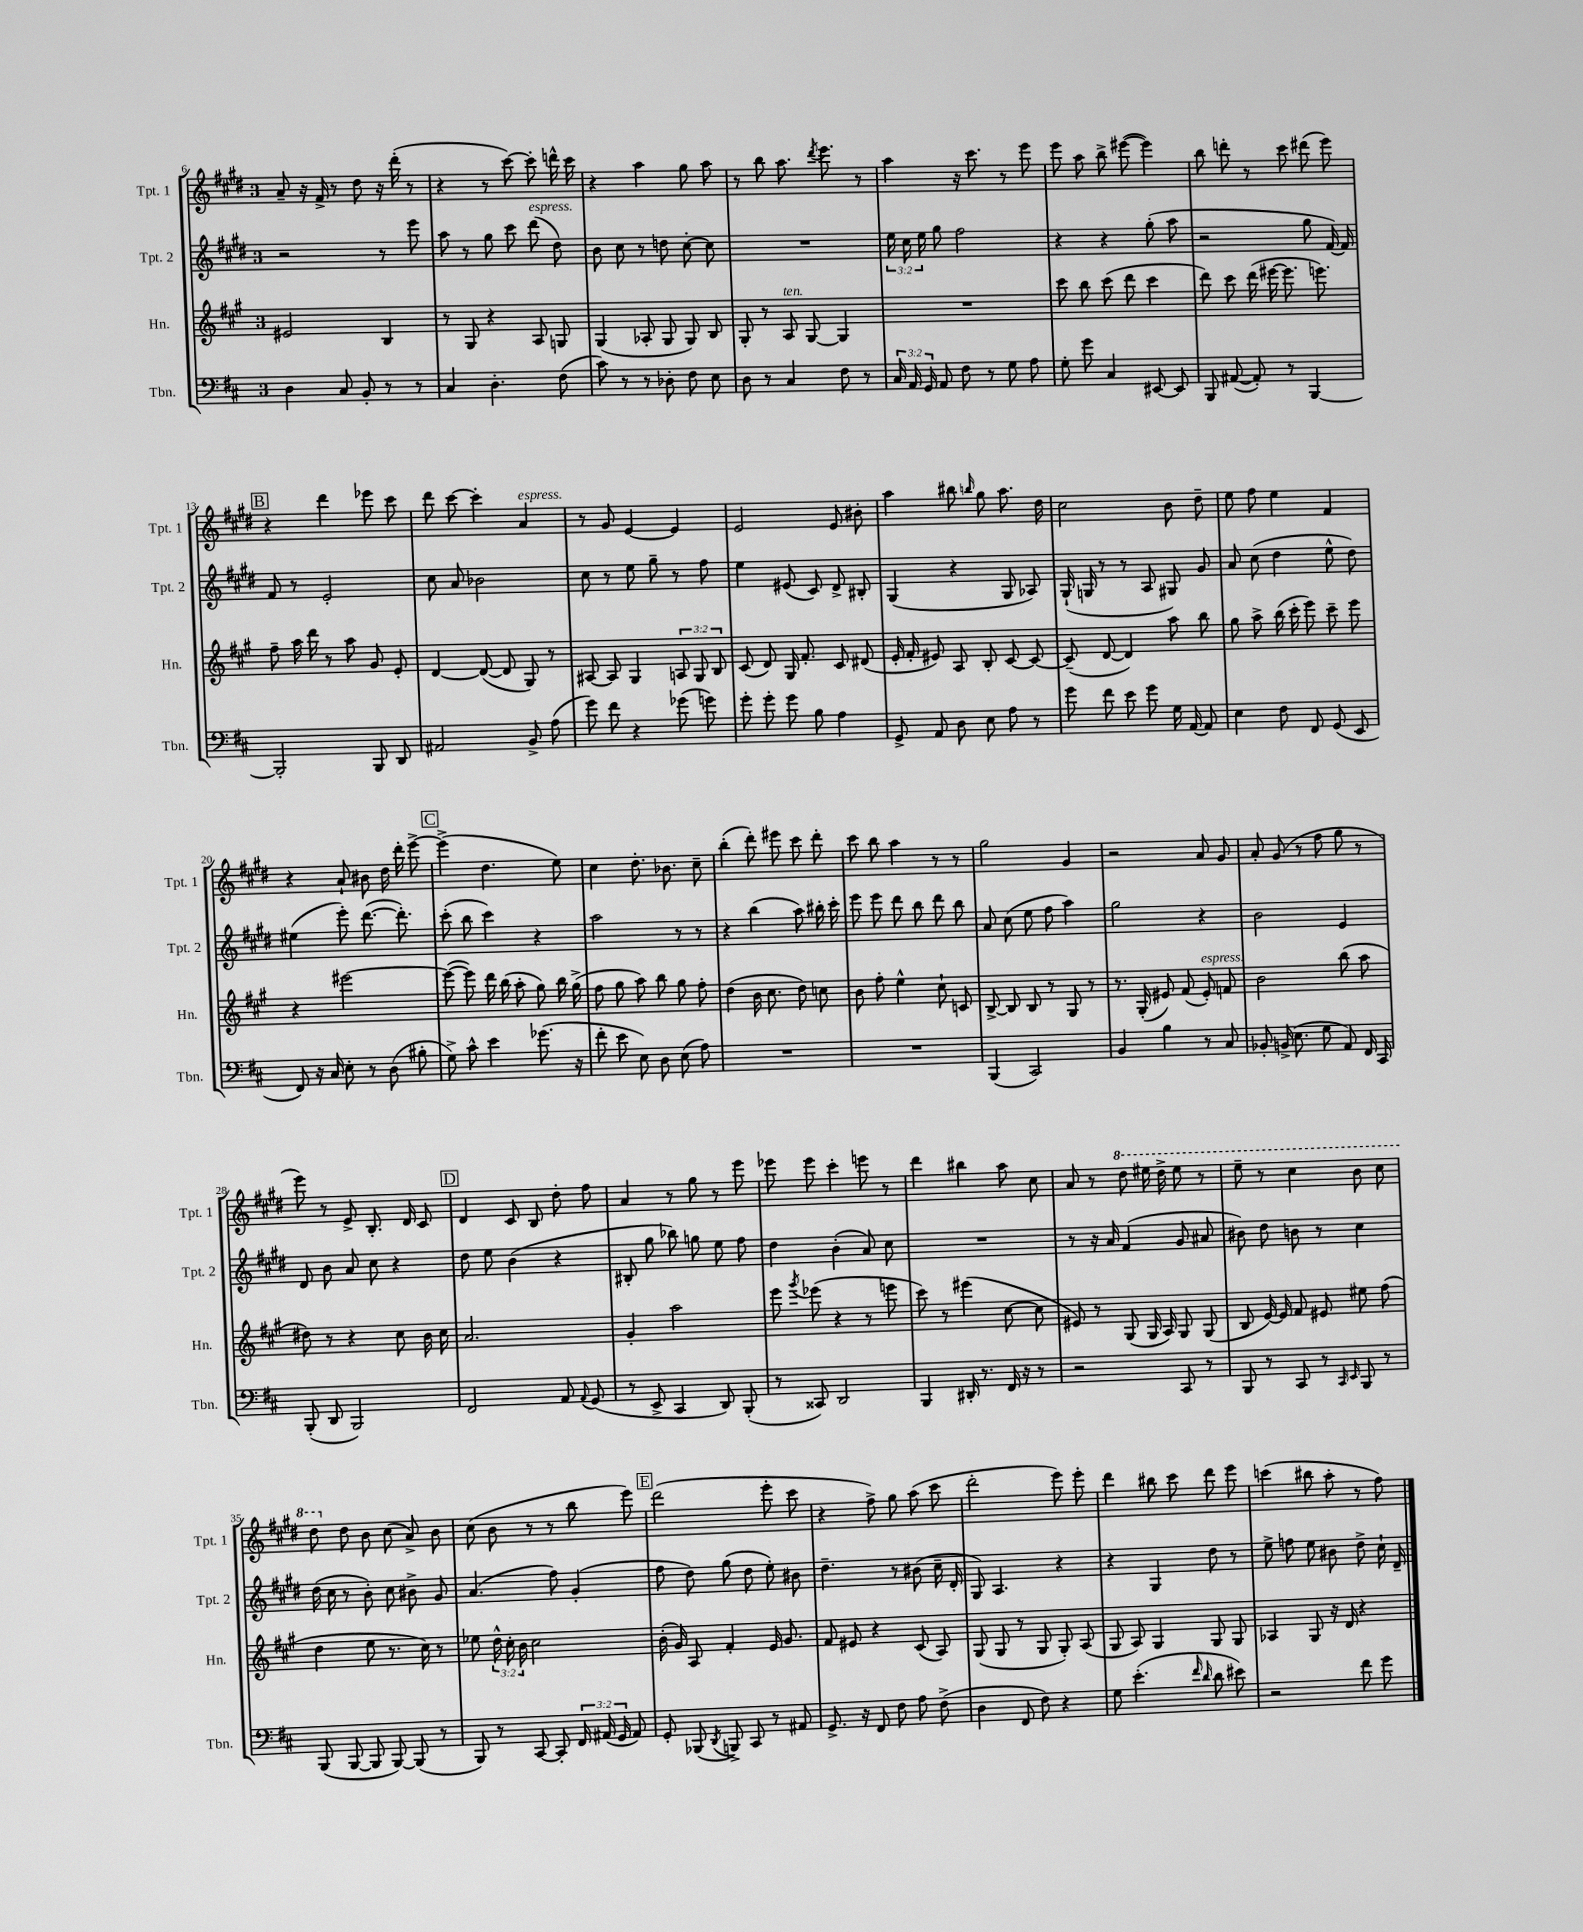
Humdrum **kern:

**kern	**kern	**kern	**kern
*part4	*part3	*part2	*part1
*staff4	*staff3	*staff2	*staff1
*I"Tbn.	*I"Hn.	*I"Tpt. 2	*I"Tpt. 1
*I'Tbn.	*I'Hn.	*I'Tpt. 2	*I'Tpt. 1
*clefF4	*clefG2	*clefG2	*clefG2
*k[f#c#]	*k[f#c#g#]	*k[f#c#g#d#]	*k[f#c#g#d#]
*M3/4	*M3/4	*M3/4	*M3/4
=6	=6	=6	=6
4D\	2e#X/	2r	8a~/
.	.	.	16r
.	.	.	16f#^/
8C#/	.	.	8r
8BB'/	.	.	8dd#\
8r	4B/	8r	16r
.	.	.	(16ddd#'\
8r	.	8eee\	8r
=7	=7	=7	=7
4C#/	8r	8aa\	4r
.	8G#/	8r	.
4.D'\	4r	8gg#\	8r
.	.	8ccc#\	[8ccc#\)
!	!	!LO:TX:a:i:t=espress.	!
.	8A/	(8ddd#\	8ccc#'\]
(8F#\	8Gn/	8dd#\)	16dddn^^\
.	.	.	16ccc#\
=8	=8	=8	=8
8c#\)	(4G#/	8b\	4r
8r	.	8cc#\	.
8r	8A-X'/	8r	4aa\
8D-X'\	8G#/	8ddn\	.
8F#\	8G#/)	[8cc#'\	8gg#\
8E\	8B/	8cc#\]	8aa\
=9	=9	=9	=9
8D\	8G#'/	2.r	8r
8r	8r	.	8bb\
!	!LO:TX:a:i:t=ten.	!	!
4C#/	8A/	.	8.aa\
.	[8G#/	.	.
.	.	.	8qddd#/
.	.	.	8.eee\
8F#\	4G#/]	.	.
8r	.	.	8r
=10	=10	=10	=10
24C#/	2.r	24ee\	4aa\
24AA/	.	24cc#\	.
24GG/	.	24ee\	.
8AA/	.	8gg#\	.
8F#\	.	2ff#\	16r
.	.	.	8.ccc#\
8r	.	.	.
8G\	.	.	8r
8A\	.	.	8eee\
=11	=11	=11	=11
8G'\	8ccc#\	4r	8eee\
8g\	8bb\	.	8aa\
4C#/	(8ccc#\	4r	8bb^\
.	8ddd\	.	([8eee#X\
[8EE#X/	4ccc#\	(8gg#'\	4eee#\])
8EE#/]	.	8aa\	.
=12	=12	=12	=12
8BBB/	8ddd\)	2r	8bb\
([8AA#X/	8ccc#\	.	8dddn'\
8AA#'/])	(16ddd\	.	8r
.	[16eee#X\	.	.
8r	8.eee#\]	.	8ccc#\
[4BBB/	.	8gg#\	(8ddd#X\
.	8.eeen\)	.	.
.	.	[16f#/)	8eee\)
.	.	16f#/]	.
!!LO:LB:g=z
!!LO:REH:place=s1:t=B
=13	=13	=13	=13
2BBB'/]	8ff#~\	8f#/	4r
.	16aa\	8r	.
.	16ddd\	.	.
.	8r	2e'/	4ddd#\
.	8aa\	.	.
8BBB/	8g#/	.	8eee-X\
8DD/	8e'/	.	8ccc#\
=14	=14	=14	=14
2AA#X/	[4d/	8cc#\	8ddd#\
.	.	8a/	[8ccc#\
.	(8d/_	2b-X\	4ccc#'\]
.	8d/]	.	.
!	!	!	!LO:TX:a:i:t=espress.
8BB^/	8G#/)	.	4a/
(8A\	8r	.	.
=15	=15	=15	=15
8g\)	[8A#X/	8cc#\	8r
8f#\	8A#/]	8r	8g#/
4r	4G#/	8ee\	[4e/
.	.	8gg#~\	.
(8g-X\	12An/	8r	4e/]
.	12G#/	.	.
8gn\)	.	8ff#\	.
.	12B/	.	.
=16	=16	=16	=16
8g'\	(8c#/	4ee\	2e/
8g'\	8d/)	.	.
8g\	16G#/	(8e#X/	.
.	8.f#'/	.	.
8B\	.	8c#/)	.
4A\	8c#/	8d#^/	8e/
.	(8d#X/	8B#X'/	8b#X'\
=17	=17	=17	=17
8GG^/	16e'/	(4G#/	4aa\
.	16f#'/	.	.
8AA/	8e#X/)	.	.
8D\	8A/	4r	8bb#X\
.	.	.	16qqbbn/
8E\	8B'/	.	8gg#\
8A\	[8c#/	8G#/	8.aa\
8r	8c#/_	8A-X/)	.
.	.	.	16dd#\
=18	=18	=18	=18
8g\	(8c#~/]	(16G#`/	2cc#\
.	.	16Gn/	.
8f#\	[8d/	8r	.
8e\	4d/])	8r	.
8g\	.	8A/	.
16G\	8aa\	8G#X/)	8b\
[16AA/	.	.	.
8AA/]	8bb\	8g#/	8dd#~\
=19	=19	=19	=19
4E\	8gg#\	8a/	8ee\
.	8aa^\	(8cc#\	8ff#\
8F#\	(16bb\	4dd#\	4ee\
.	16ccc#'\	.	.
8FF#/	8eee\)	.	.
(8GG/	8ccc#~\	8ee^^\	4f#/
8EE/	8eee\	8dd#\)	.
!!LO:LB:g=z
=20	=20	=20	=20
8FF#/)	4r	(4ee#X\	4r
16r	.	.	.
16C#/	.	.	.
8E'\	[2eee#X\	8eee'\)	8a`/
8r	.	([8.ddd#\	8b#X\
(8D\	.	.	16dd#\
.	.	8.ddd#'\])	16ddd#'\
8B#X'\	.	.	[8eee^\
!!LO:REH:place=s1:t=C
=21	=21	=21	=21
8G^\)	(8eee#\_	(8ccc#'\	(4eee^\]
8c#^^\	8eee#\])	8bb\	.
4e\	16ddd\	4ccc#\)	4.dd#\
.	(16bb\	.	.
.	8aa'\	.	.
(8.g-X\	8gg#\)	4r	.
.	16bb\	.	8ee\)
16r	(16gg#^\	.	.
=22	=22	=22	=22
8f#'\	8ff#\	2aa\	4cc#\
8e\	8gg#\	.	.
8E\)	8aa\)	.	8.dd#'\
8D\	8bb\	.	.
.	.	.	8.b-X\
(8E\	8gg#\	8r	.
8A\)	8ff#'\	8r	8cc#~\
=23	=23	=23	=23
2.r	(4dd\	4r	(4bb'\
.	16b\	(4bb\	8ddd#'\)
.	8.cc#\	.	.
.	.	.	8eee#X\
.	8dd\)	8aa\)	8ccc#\
.	8ccn\	16bb#X'\	8ddd#'\
.	.	16ccc#'\	.
=24	=24	=24	=24
2.r	8b\	8eee\	8ccc#\
.	8ff#'\	8eee\	8bb\
.	4ee^^\	8ddd#\	4aa\
.	.	8bb\	.
.	8cc#`\	8ddd#\	8r
.	8cn/	8bb\	8r
=25	=25	=25	=25
(4BBB/	[8B^/	8a/	2gg#\
.	8B/]	(8cc#\	.
2CC#/)	8B/	8ee\	.
.	8r	8ff#\	.
.	8G#/	4aa\)	4g#/
.	8r	.	.
=26	=26	=26	=26
4BB/	8.r	2gg#\	2r
.	(16G#'/	.	.
4B\	8e#X/)	.	.
.	(8f#/	.	.
!	!LO:TX:a:i:t=espress.	!	!
8r	8e#'/)	4r	8a/
8C#/	8fn/	.	8g#/
=27	=27	=27	=27
8BB-X'/	2b\	2b\	8a'/
(16BBn^/	.	.	(8g#/
8.E\	.	.	.
.	.	.	8r
8G\	.	.	8ff#\
8AA/)	(8bb\	4e/	8gg#\
16FF#/	8aa\	.	8r
16CC#/	.	.	.
!!LO:LB:g=z
=28	=28	=28	=28
(8BBB'/	8dd#X\)	8d#/	8eee\)
8DD/	8r	8b\	8r
2BBB/)	4r	8a/	8e^/
.	.	8cc#\	8.B'/
.	8cc#\	4r	.
.	.	.	16d#/
.	16b\	.	8c#/
.	16cc#\	.	.
!!LO:REH:place=s1:t=D
=29	=29	=29	=29
2FF#/	2.a/	8dd#\	4d#/
.	.	8ee\	.
.	.	(4b\	8c#/
.	.	.	8B/
8AA/	.	4r	8dd#'\
8qqAA/	.	.	.
(8GG/	.	.	8ff#\
=30	=30	=30	=30
8r	4g#'/	8B#X'/	4a/
8EE^/	.	8gg#\	.
4CC#/	2aa\	8bb-X\)	8r
.	.	8ggn\	8gg#\
8DD/)	.	8ee\	8r
(8BBB'/	.	8ff#\	8eee\
=31	=31	=31	=31
8r	8eee\	4dd#\	8eee-X\
.	8qggg#/	.	.
8CC##X/)	(8eee-X\	.	8eee-\
2DD/	4r	(4b'\	4ccc#'\
.	8r	8a/)	8eeen\
.	8eeen\	8cc#\	8r
=32	=32	=32	=32
4BBB/	8ccc#\)	2.r	4ddd#\
.	8r	.	.
16DD#X'/	(4eee#X\	.	4bb#X\
8.r	.	.	.
16FF#/	[8cc#\	.	8aa\
16r	.	.	.
8r	8cc#\]	.	8cc#\
=33	=33	=33	=33
2r	8e#X/)	8r	8a/
.	8r	16r	8r
.	.	16a/	.
*	*	*	*8va
.	(8G#/	(4f#/	8ddd#\
.	16G#/	.	16eee#X\
.	16A/)	.	16ddd#^\
8CC#/	8G#/	8g#/	8eee#\
8r	(8G#/	8a#X/	8r
=34	=34	=34	=34
8BBB/	8B/	8b#X\)	8eee~\
8r	[16e/)	8dd#\	8r
.	16e/]	.	.
8CC#/	8f#/	8bn\	4ccc#\
8r	8e#X/	8r	.
16qqCC#/	.	.	.
16qqEE/	.	.	.
8BBB/	8ee#X\	4cc#\	8bb\
8r	(8ff#\	.	8ccc#\
!!LO:LB:g=z
=35	=35	=35	=35
(8BBB/	4dd\	(16dd#\	8ddd#\
.	.	16cc#\	.
*	*	*	*X8va
[8BBB/	.	8r	8dd#\
8BBB/]	8ee\	8b'\)	8b\
[8BBB/)	8.r	8cc#\	(8cc#\
(8BBB/]	.	8b#X^\	8a^/)
.	16cc#\)	.	.
8r	8r	8g#/	8b\
=36	=36	=36	=36
8BBB/)	8ee-X\	(4.a/	(8cc#\
8r	24dd^^\	.	8b\
.	24cc#'\	.	.
.	24b\	.	.
[8CC#/	2cc#\	.	8r
8CC#'/]	.	8ff#\)	8r
24FF#/	.	(4g#'/	8bb\
(24AA#X/	.	.	.
24GG/	.	.	.
8AA#/)	.	.	8eee\)
!!LO:REH:place=s1:t=E
=37	=37	=37	=37
8GG'/	(16b'\	8ff#\	(2ddd#\
.	16g#/)	.	.
(8BBB-X/	8A/	8dd#\)	.
8qDD/	.	.	.
8BBBn^/)	4f#'/	(8gg#\	.
8CC#/	.	8dd#\	.
8r	16e/	8ee'\)	8eee'\
.	8.g#/	.	.
8AA#X/	.	8b#X\	8ccc#\
=38	=38	=38	=38
8.GG^/	8f#/	4.dd#~\	4r
.	8e#X/	.	.
16r	.	.	.
8FF#/	4r	.	8ff#^\)
8F#\	.	8r	8gg#\
8A\	(8c#/	(8b#X\	(8aa\
(8F#^\	8A/)	16cc#~\	8ccc#\
.	.	16d#'/	.
=39	=39	=39	=39
4D\	(8G#/	8G#/)	2ddd#'\
.	8G#/	4.A/	.
8FF#/	8r	.	.
8F#\)	8G#/	.	.
4r	8G#'/)	4r	8eee\)
.	(8A/	.	8eee'\
=40	=40	=40	=40
8G\	8G#/	4r	4ddd#\
(4.e'\	8A/)	.	.
.	4G#/	4G#/	8bb#X\
.	.	.	8ccc#\
16qqf#/	.	.	.
16qqd/	.	.	.
8d\	8G#/	8dd#\	8ddd#\
8e#X\)	8G#/	8r	8eee\
=41	=41	=41	=41
2r	4A-X/	8ee^\	(4cccn\
.	.	8ffn\	.
.	8G#/	8ee\	8bb#X\
.	16r	8b#X\	8aa'\
.	16d/	.	.
8f#\	4r	8dd#^\	8r
8g\	.	16cc#`\	8ff#\)
.	.	16d#~/	.
==	==	==	==
*-	*-	*-	*-
